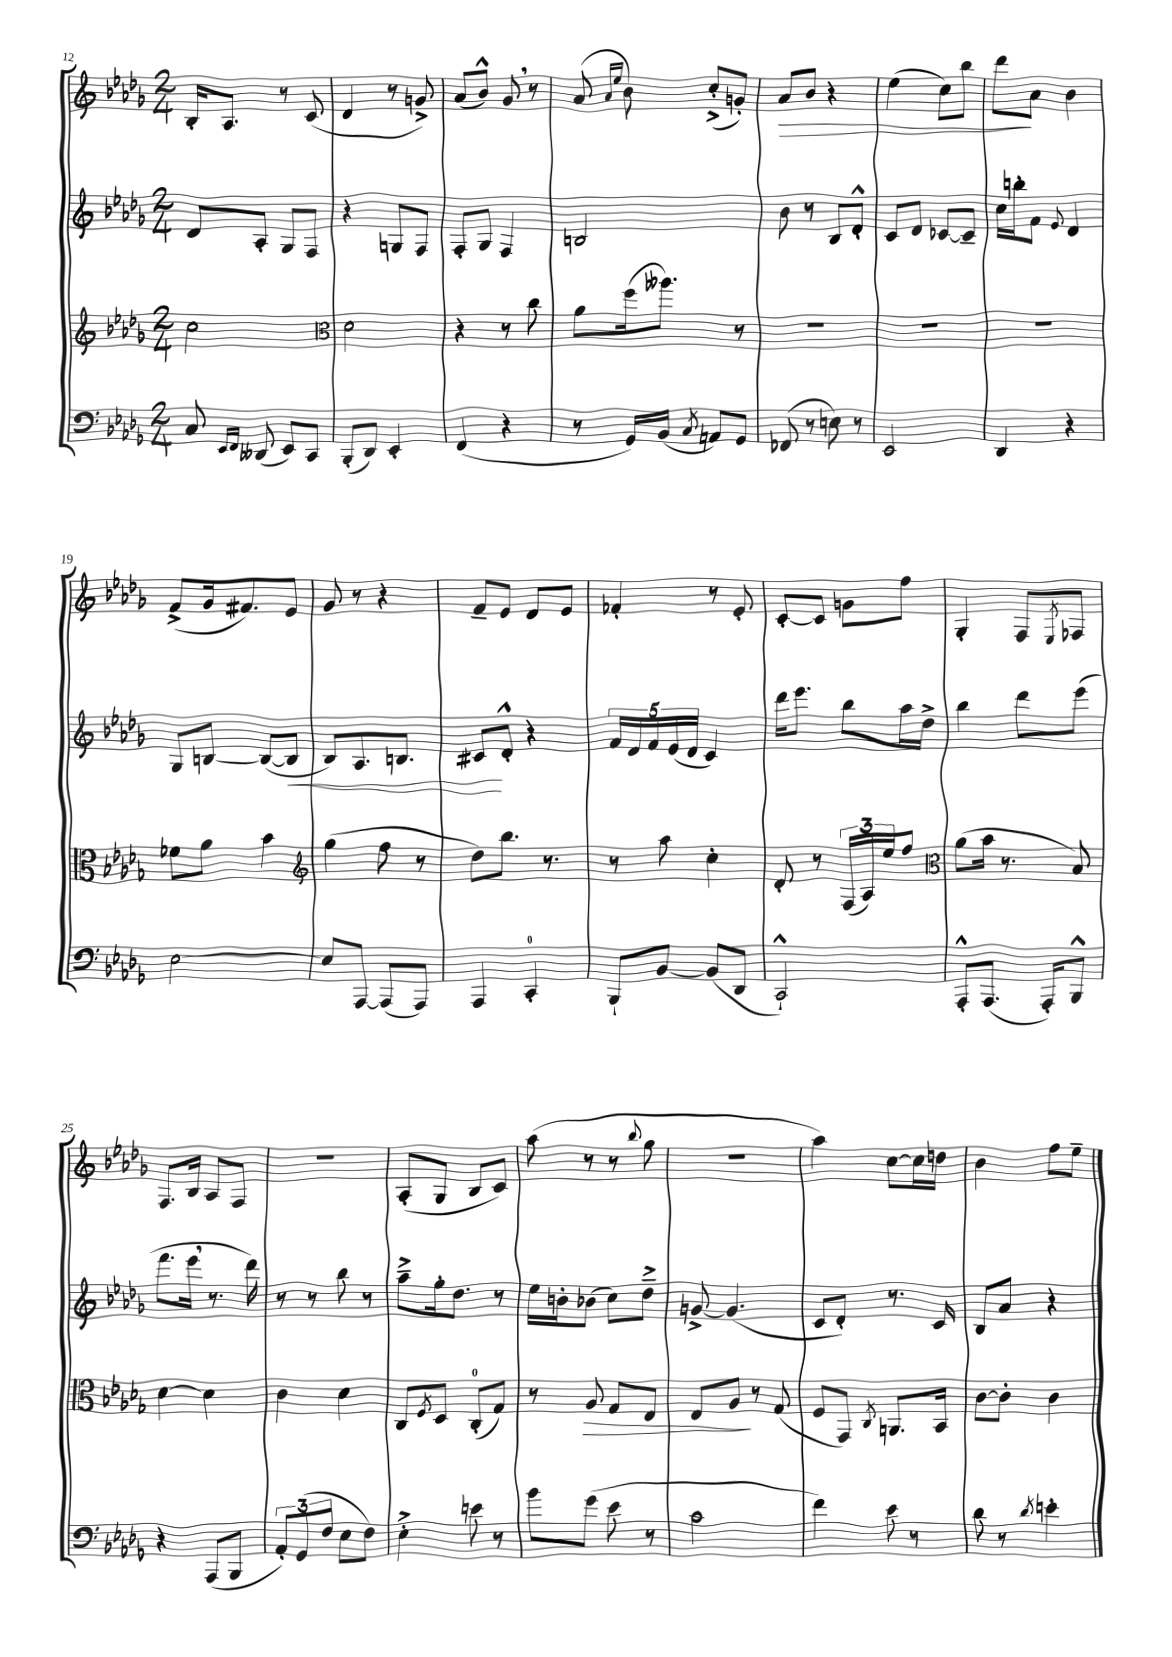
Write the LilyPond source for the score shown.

<<
\new StaffGroup <<
\new Staff = "s0" {
    \clef treble \key des \major \numericTimeSignature \time 2/4
    bes16-. aes8. r8 c'8( |
    des'4 r8 g'8->) |
    aes'8( bes'8-^) ges'8 \breathe r8 |
    aes'8( \grace { aes'16 ees''16 } bes'8) c''8-.->( g'8-.) |
    aes'8\> bes'8 r4 |
    ees''4( c''8) bes''8 |
    des'''8\! aes'8 bes'4 |
    f'8->( ges'16 fis'8.) ees'8 |
    ges'8 r8 r4 |
    f'8-- ees'8 des'8 ees'8 |
    fes'4-. r8 ees'8-. |
    c'8~-. c'8 g'8 f''8 |
    ges4-. f8 \acciaccatura { ees8 } fes8 |
    f8. bes16 aes8 f8 |
    R2 |
    aes8-.( ges8 bes8 c'8) |
    aes''8( r8 r8 \appoggiatura { bes''8 } ges''8 |
    r2 |
    aes''4) c''8~ c''16 d''16 |
    bes'4 f''8 ees''8-- \bar "|." |
}
\new Staff = "s1" {
    \clef treble \key des \major \numericTimeSignature \time 2/4
    des'8 aes8-. ges8 f8 |
    r4 g8 f8 |
    f8-. ges8 f4 |
    b2 |
    bes'8 r8 bes8 des'8-.-^ |
    c'8 des'8 ces'8~ ces'8-- |
    c''16 b''16-. f'8 \appoggiatura { ees'8 } des'4 |
    ges8 b8~ b8~( b8\< |
    bes8) aes8. b8. |
    cis'8\! des'8-.-^ r4 |
    \tuplet 5/4 { f'16 des'16 f'16 ees'16( des'16 } c'4) |
    des'''16 ees'''8. bes''8 aes''16 des''16-> |
    bes''4 des'''8 ees'''8( |
    f'''8. ees'''16 \breathe r8. des'''16) |
    r8 r8 bes''8 r8 |
    aes''8---> ges''16-. des''8. r8 |
    ees''16 b'16-. bes'8( c''8) des''8---> |
    g'8~-> g'4.( |
    c'8 des'8-.) r8. c'16 |
    bes8 aes'8 r4 \bar "|." |
}
\new Staff = "s2" {
    \clef treble \key des \major \numericTimeSignature \time 2/4
    c''2 |
    \clef alto des'2 |
    r4 r8 c''8 |
    aes'8 f''16( aeses''8.) r8 |
    R2 |
    R2 |
    R2 |
    fes'8 aes'8 bes'4 |
    \clef treble ges''4( f''8 r8 |
    des''8) bes''8. r8. |
    r8 aes''8 c''4-. |
    des'8-. r8 \tuplet 3/2 { f16( aes16) ees''16 } f''8 |
    \clef alto aes'8( bes'16 r8. bes8) |
    des'4~ des'4 |
    c'4 des'4 |
    c8 \acciaccatura { f8 } des8 c8-0-.( ges8) |
    r8 aes8\> ges8 ees8 |
    ees8 aes8\! r8 ges8( |
    f8 ges,8) \acciaccatura { c8 } a,8. bes,16 |
    c'8~ c'8-. c'4 \bar "|." |
}
\new Staff = "s3" {
    \clef bass \key des \major \numericTimeSignature \time 2/4
    c8 \grace { ees,16 f,16 } deses,8( ees,8) c,8 |
    bes,,8-.( des,8) ees,4-. |
    f,4( r4 |
    r8 ges,16) bes,16( \acciaccatura { c8 } a,8) ges,8 |
    fes,8( r8 e8) r8 |
    ees,2 |
    des,4 r4 |
    ees2~ |
    ees8 aes,,8~ aes,,8( aes,,8) |
    aes,,4 c,4-0-. |
    bes,,8-! bes,8~ bes,8( des,8 |
    c,2-!-^) |
    aes,,8-.-^ aes,,8.( aes,,16-.) bes,,8-^ |
    r4 aes,,8( bes,,8 |
    \tuplet 3/2 { aes,8-.) ges,8( f8 } ees8 f8) |
    ees4-.-> e'8 r8 |
    bes'8 ges'8( ees'8 r8 |
    c'2 |
    f'4) ees'8 r8 |
    des'8 r8 \acciaccatura { des'8 } e'4-. \bar "|." |
}
>>
>>
\layout { \context { \Score currentBarNumber = #12 } }
